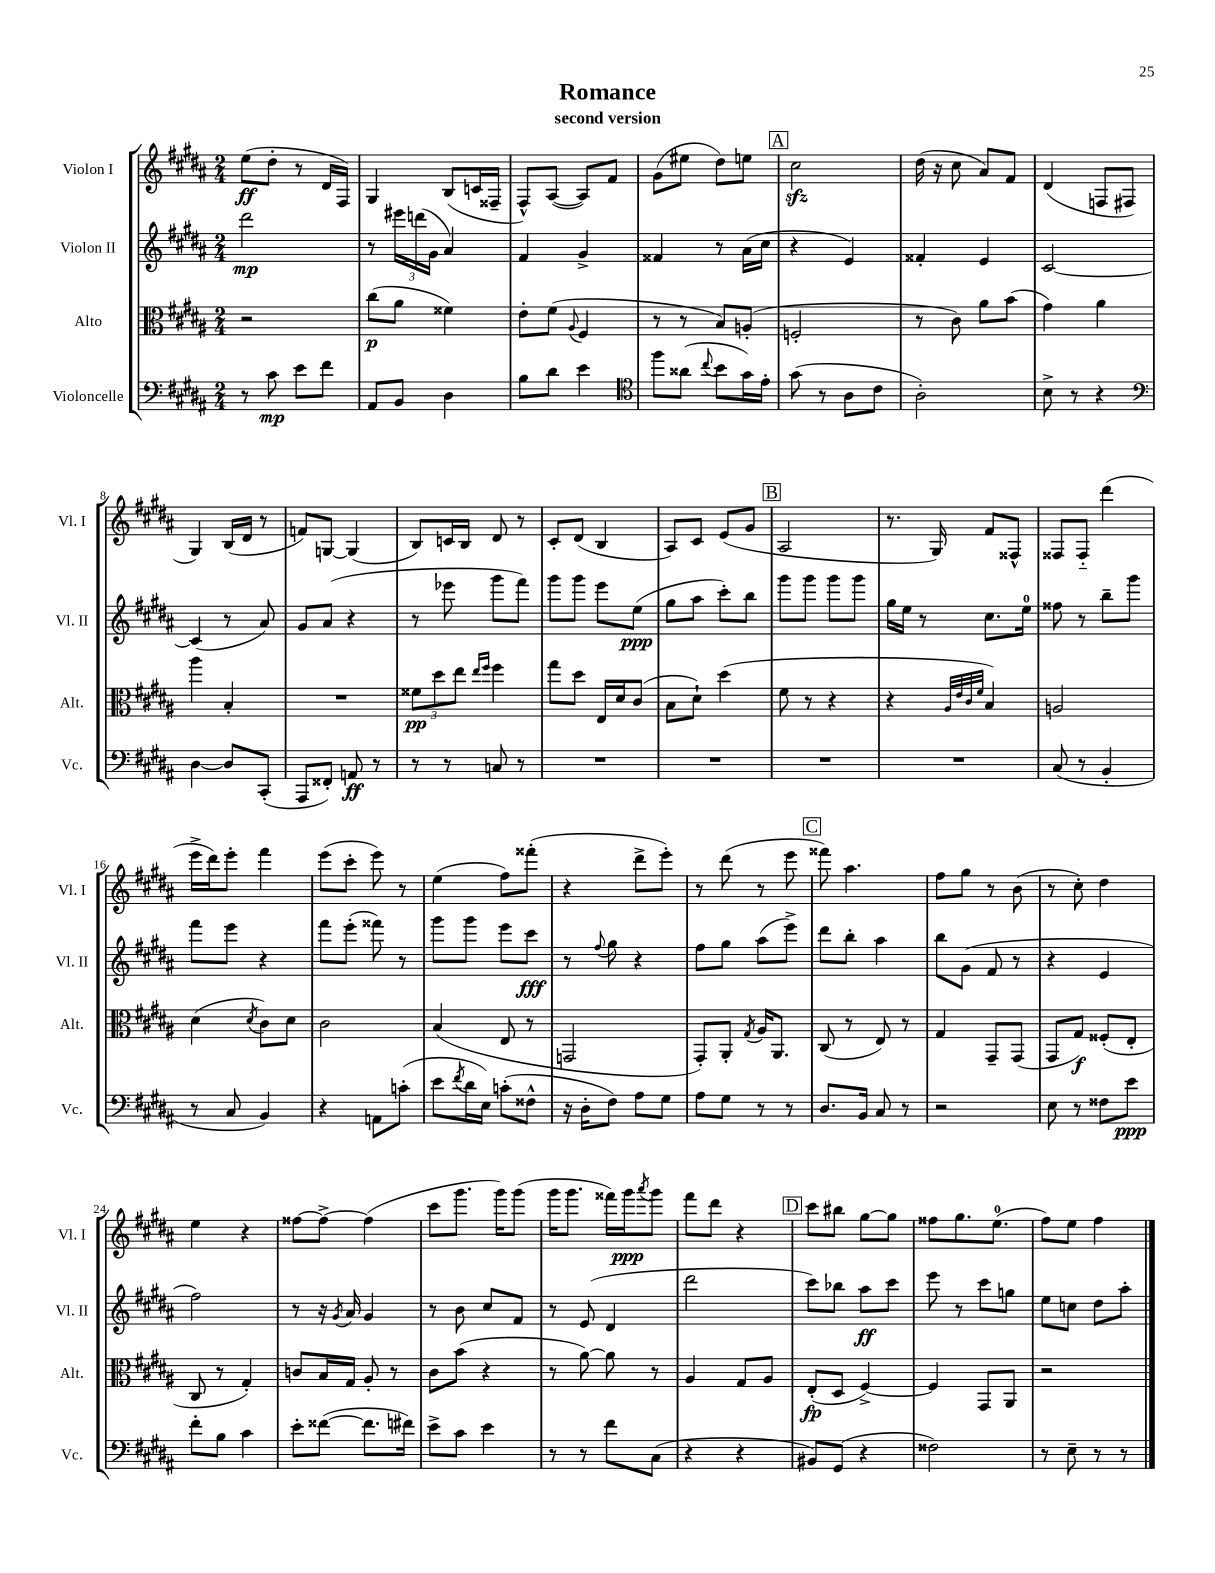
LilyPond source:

\header { title = "Romance" subtitle = "second version" }
<<
\new StaffGroup <<
\new Staff = "s0" \with { instrumentName = "Violon I" shortInstrumentName = "Vl. I" } {
    \clef treble \key b \major \numericTimeSignature \time 2/4
    e''8\ff( dis''8-. r8 dis'16 fis16) |
    gis4 b8( c'16 fisis16-- |
    fis8-^) ais8~( ais8) fis'8 |
    gis'8( eis''8 dis''8) e''8 |
    \mark \markup { \box "A" } cis''2\sfz |
    dis''16( r16 cis''8 ais'8) fis'8 |
    dis'4( f8 fis8 |
    gis4) b16( dis'16 r8 |
    f'8) g8~ g4( |
    b8) c'16 b16 dis'8 r8 |
    cis'8-. dis'8( b4 |
    ais8) cis'8 e'8( gis'8 |
    \mark \markup { \box "B" } ais2 |
    r8. gis16) fis'8 fisis8-^ |
    fisis8 fisis8-_ dis'''4( |
    e'''16-> dis'''16) e'''8-. fis'''4 |
    e'''8( cis'''8-. e'''8) r8 |
    e''4( fis''8) fisis'''8-.( |
    r4 dis'''8-> e'''8-.) |
    r8 dis'''8( r8 e'''8 |
    \mark \markup { \box "C" } fisis'''8) ais''4. |
    fis''8 gis''8 r8 b'8( |
    r8 cis''8-.) dis''4 |
    e''4 r4 |
    fisis''8~ fisis''8~-> fisis''4( |
    cis'''8 gis'''8. gis'''16) gis'''8( |
    gis'''16 gis'''8. fisis'''16) gis'''16\ppp \acciaccatura { ais'''8 } gis'''8 |
    fis'''8 dis'''8 r4 |
    \mark \markup { \box "D" } cis'''8 bis''8 gis''8~ gis''8 |
    fisis''8 gis''8. e''8.-0( |
    fis''8) e''8 fis''4 \bar "|." |
}
\new Staff = "s1" \with { instrumentName = "Violon II" shortInstrumentName = "Vl. II" } {
    \clef treble \key b \major \numericTimeSignature \time 2/4
    dis'''2\mp |
    r8 \tuplet 3/2 { eis'''16 d'''16( gis'16 } ais'4) |
    fis'4 gis'4-> |
    fisis'4 r8 ais'16( cis''16 |
    \mark \markup { \box "A" } r4 e'4) |
    fisis'4-. e'4 |
    cis'2~ |
    cis'4( r8 ais'8) |
    gis'8 ais'8( r4 |
    r8 ees'''8 gis'''8 fis'''8) |
    gis'''8 gis'''8 e'''8 e''8\ppp( |
    gis''8 ais''8 cis'''8-.) b''8 |
    \mark \markup { \box "B" } gis'''8 gis'''8 gis'''8 gis'''8 |
    gis''16 e''16 r8 cis''8. e''16-0 |
    fisis''8 r8 b''8-- gis'''8 |
    fis'''8 e'''8 r4 |
    fis'''8 e'''8-.( fisis'''8) r8 |
    gis'''8 gis'''8 e'''8 cis'''8\fff |
    r8 \appoggiatura { fis''8 } gis''8 r4 |
    fis''8 gis''8 ais''8( e'''8->) |
    \mark \markup { \box "C" } dis'''8 b''8-. ais''4 |
    b''8 gis'8( fis'8 r8 |
    r4 e'4 |
    fis''2) |
    r8 r16 \acciaccatura { gis'8 } ais'16 gis'4 |
    r8 b'8 cis''8 fis'8 |
    r8 e'8( dis'4 |
    dis'''2 |
    \mark \markup { \box "D" } cis'''8) bes''8 ais''8\ff cis'''8 |
    e'''8 r8 cis'''8 g''8 |
    e''8 c''8 dis''8 ais''8-. \bar "|." |
}
\new Staff = "s2" \with { instrumentName = "Alto" shortInstrumentName = "Alt." } {
    \clef alto \key b \major \numericTimeSignature \time 2/4
    r2 |
    cis''8\p( ais'8 fisis'4) |
    e'8-. fis'8( \appoggiatura { ais8 } fis4 |
    r8 r8 b8) a8-.( |
    \mark \markup { \box "A" } f2-. |
    r8 cis'8) ais'8 b'8( |
    gis'4) ais'4 |
    ais''4 b4-. |
    R2 |
    \tuplet 3/2 { fisis'8\pp dis''8 e''8 } \grace { e''16 fis''16 } fis''4 |
    gis''8 dis''8 e16 dis'16 cis'8( |
    b8 dis'8-!) dis''4( |
    \mark \markup { \box "B" } fis'8 r8 r4 |
    r4 \grace { ais32 e'32 cis'32 fis'32 } b4) |
    a2 |
    dis'4( \acciaccatura { dis'8 } cis'8) dis'8 |
    cis'2 |
    b4( e8 r8 |
    g,2 |
    gis,8-.) ais,8-. \acciaccatura { gis8 } ais16 ais,8. |
    \mark \markup { \box "C" } cis8( r8 e8) r8 |
    gis4 gis,8-- gis,8( |
    gis,8 gis8\f) fisis8-.( e8-. |
    cis8 r8 gis4-.) |
    c'8 b16 gis16 ais8-. r8 |
    cis'8 b'8( r4 |
    r8 ais'8~) ais'8 r8 |
    ais4 gis8 ais8 |
    \mark \markup { \box "D" } e8-.\fp( dis8 fis4~->) |
    fis4 gis,8 ais,8 |
    r2 \bar "|." |
}
\new Staff = "s3" \with { instrumentName = "Violoncelle" shortInstrumentName = "Vc." } {
    \clef bass \key b \major \numericTimeSignature \time 2/4
    r8 cis'8\mp e'8 fis'8 |
    ais,8 b,8 dis4 |
    b8 dis'8 e'4 |
    \clef tenor fis''8 aisis'8( \appoggiatura { cis''8 } b'8 gis'16) e'16-. |
    \mark \markup { \box "A" } gis'8( r8 ais8 cis'8 |
    ais2-.) |
    b8-> r8 r4 |
    \clef bass dis4~ dis8 cis,8-.( |
    ais,,8 fisis,8-.) a,8\ff r8 |
    r8 r8 c8 r8 |
    R2 |
    R2 |
    \mark \markup { \box "B" } R2 |
    R2 |
    cis8( r8 b,4-. |
    r8 cis8 b,4) |
    r4 a,8 c'8-.( |
    e'8 \acciaccatura { fis'8 } dis'16 e16) c'8-.( fisis8-^ |
    r16 dis16-. fis8) ais8 gis8 |
    ais8 gis8 r8 r8 |
    \mark \markup { \box "C" } dis8. b,16 cis8 r8 |
    r2 |
    e8 r8 fisis8 e'8\ppp |
    fis'8-. b8 cis'4 |
    e'8-. fisis'8~( fisis'8. fis'16) |
    e'8-> cis'8 e'4 |
    r8 r8 fis'8 cis8( |
    r4 r4 |
    \mark \markup { \box "D" } bis,8) gis,8( r4 |
    fisis2) |
    r8 e8-- r8 r8 \bar "|." |
}
>>
>>
